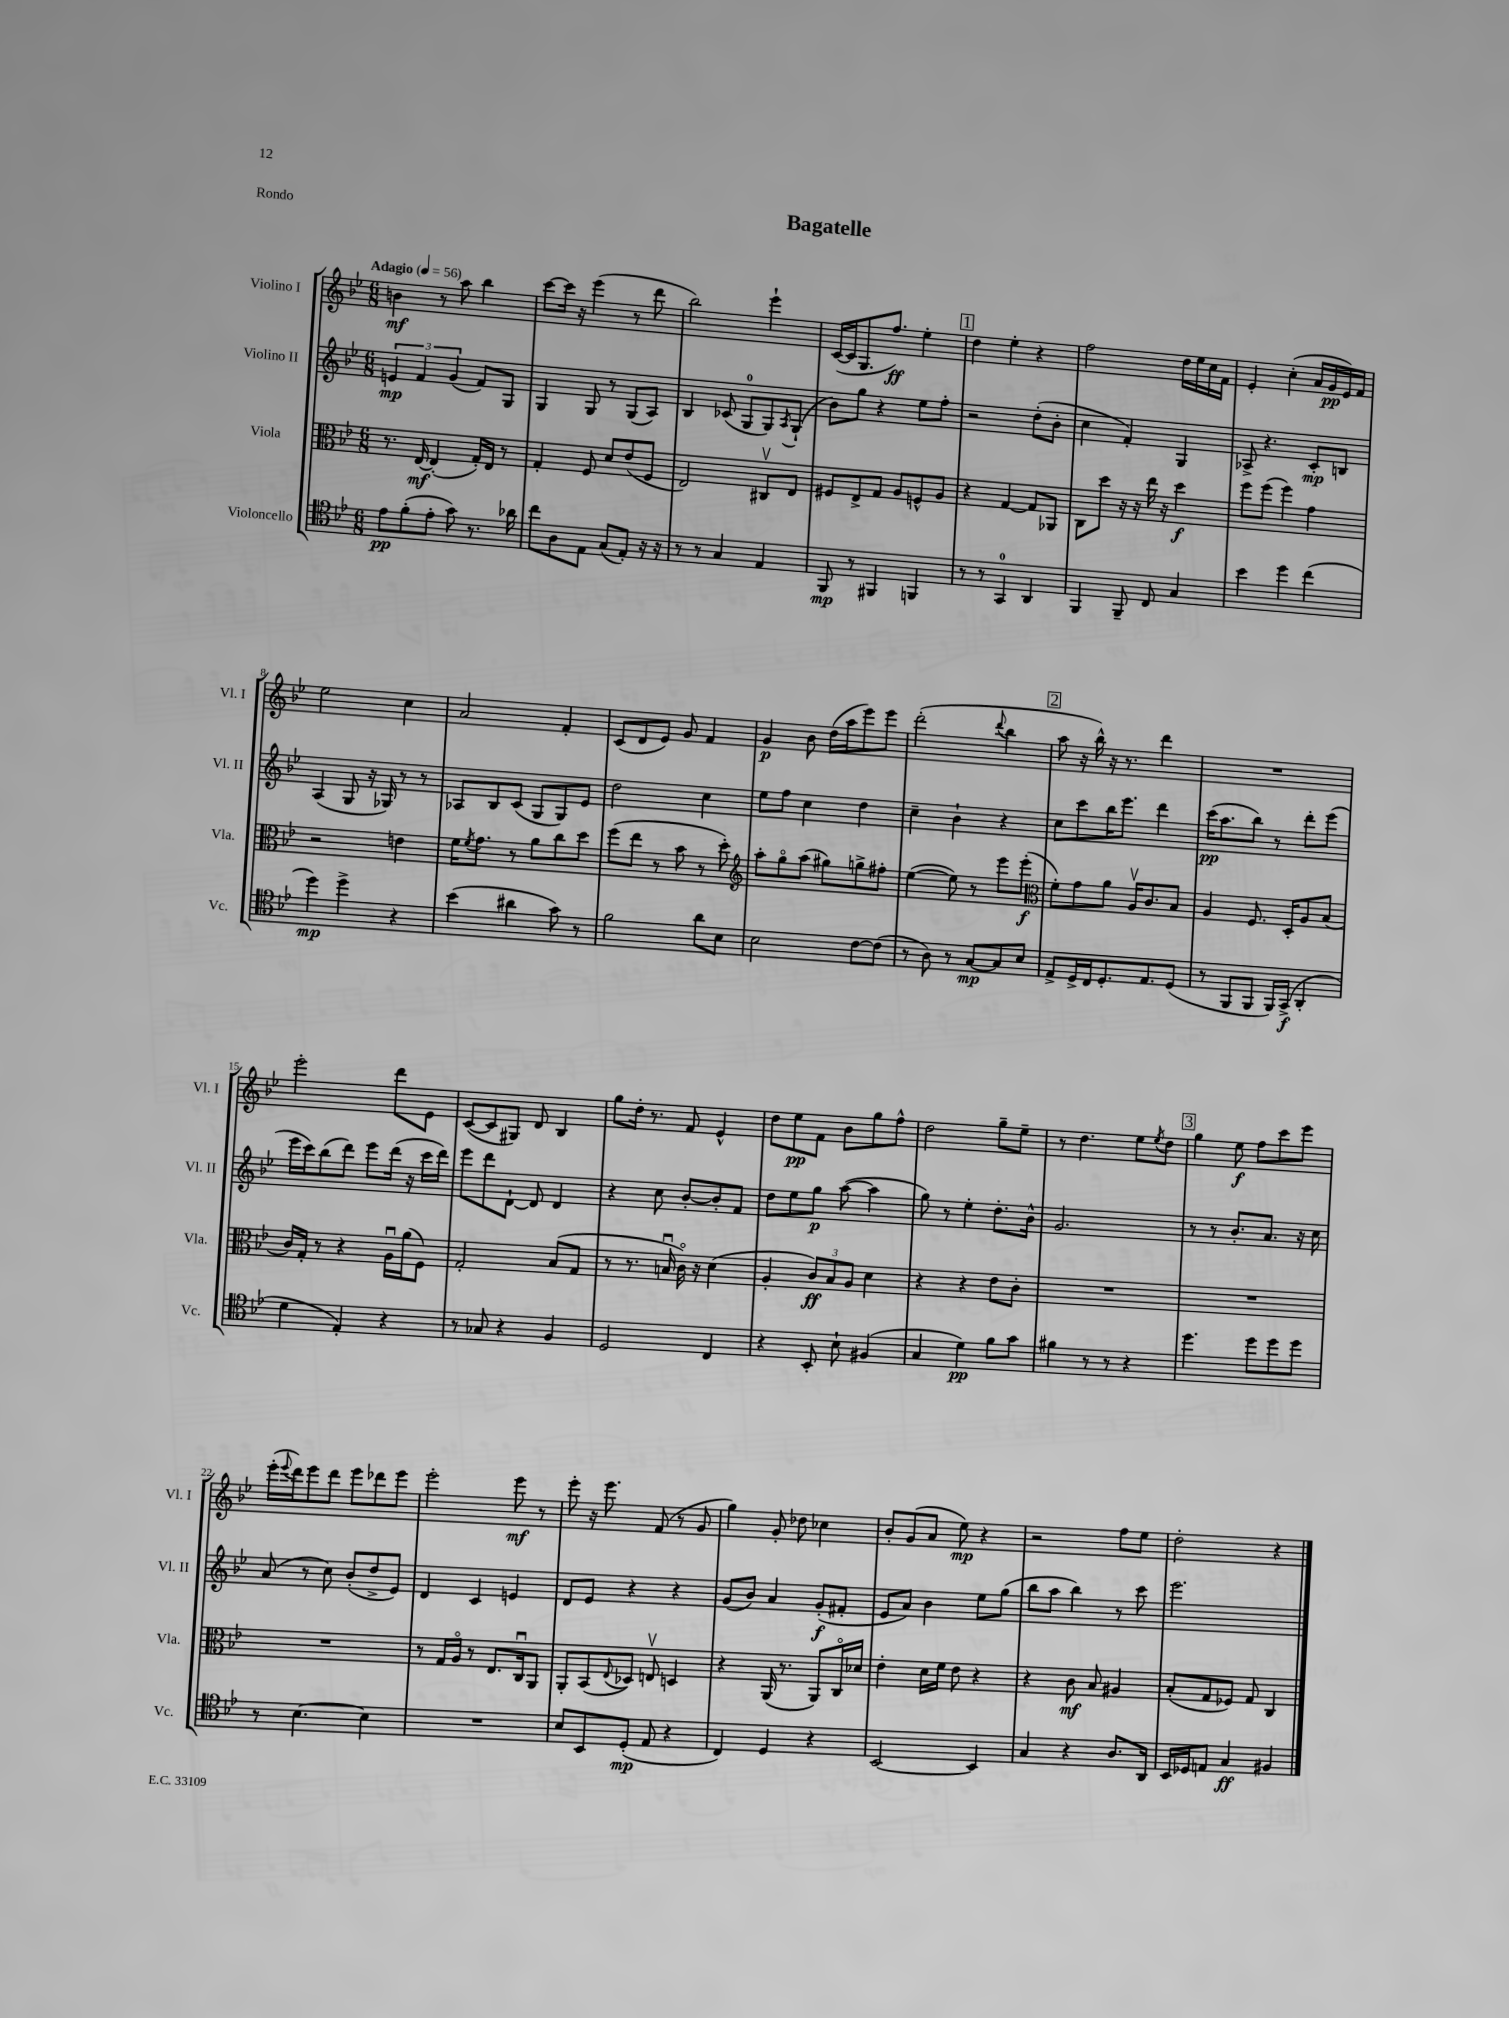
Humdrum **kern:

**kern	**kern	**kern	**kern
*staff4	*staff3	*staff2	*staff1
*clefC4	*clefC3	*clefG2	*clefG2
*k[b-e-]	*k[b-e-]	*k[b-e-]	*k[b-e-]
*M6/8	*M6/8	*M6/8	*M6/8
*MM56	*MM56	*MM56	*MM56
8e-\L	8.r	6e/	4b\
(8f'\	.	.	.
.	.	6f/	.
.	[16E-/	.	.
8e-'\J	(4E-'/]	.	8r
.	.	(6g/	.
8g\)	.	.	8aa\
8.r	16G'/LL)	8f/L)	4bb-\
.	16E-/JJ	.	.
.	8r	8G/J	.
16a-\	.	.	.
=	=	=	=
8cc\L	4G'/	4G/	[8ccc\L
8A\	.	.	16ccc\]Jk
.	.	.	16r
8E-\J	8F/	8G/	(4eee-\
(8G/L	8d/L	8r	.
8E-'/J)	(8e-/	(8G/L	8r
16r	8F/J	8A/J)	8ddd\
16r	.	.	.
=	=	=	=
8r	2E-/)	4B-/	2bb-\)
8r	.	.	.
4G/	.	(8c-/	.
.	.	8G/L	.
4E-/	8C#v/L	8G/)	4eee-`\
.	.	8qA/	.
.	8E-/J	(8G`/J	.
=	=	=	=
8FF/	8F#/L	8b-\L)	([16c/LL
.	.	.	16c/]J
8r	8E-^/	8gg\J	8.G/
4FF#/	8G/J	4r	.
.	.	.	8.ff/J)
.	8A/L	.	.
4FF/	8F^^/	8ee-\L	4ee-'\
.	8A/J	8ff'\J	.
=	=	=	=
8r	4r	2r	4dd\
8r	.	.	.
4GG/	[4G/	.	4ee-'\
4AA/	8G/]L	(8dd'\L	4r
.	8AA-/J	8b-'\J	.
=	=	=	=
4FF/	8C\L	4cc\	2ff\
.	8dd\J	.	.
8FF~/	16r	4f'/)	.
.	16r	.	.
8C/	16ee-\	.	.
.	16r	.	.
4G/	4dd\	4G/	16dd\LL
.	.	.	16ee-\
.	.	.	16cc\
.	.	.	16f\JJ
=	=	=	=
4b-\	8ff\L	8A-^/	4e-'/
.	(8ff\J	4.r	.
4dd\	4ff\)	.	(4cc'\
(4cc\	4g\	8c'/L	16a/LL
.	.	.	16g/
.	.	8B/J	16e-/)
.	.	.	16f/JJ
=	=	=	=
4dd\)	2r	(4A/	2ee-\
4dd^\	.	8G/	.
.	.	16r	.
.	.	16G-/)	.
4r	4e\	8r	4cc\
.	.	8r	.
=	=	=	=
(4b-\	16f\LK	8A-/L	2a/
.	8qf/	.	.
.	8.g\J	.	.
.	.	8B-/	.
4a#\	8r	(8c/J	.
.	8a\L	8G/L	.
8g\)	8cc\	8G/)	4f'/
8r	8dd\J	8e-/J	.
=	=	=	=
2f\	(8ff\L	2dd\	(8c/L
.	8ee-\J	.	8d/
.	8r	.	8e-/J)
.	8b-\	.	8g/
8a\L	8r	4cc\	4f/
8B-\J	8dd'\)	.	.
=	=	=	=
*	*clefG2	*	*
2B-\	8aa'\L	8ee-\L	4g/
.	8ggo\	8ff\J	.
.	(8aa\J	4cc\	8b-\
.	8gg#\L)	.	(16dd\LL
.	.	.	16aa\J
[8c\L	8gg^\	4dd\	8eee-\)
(8c\]J	8ff#'\J	.	8eee-\J
=	=	=	=
8r	([4ee-\	4cc~\	(2ddd'\
8A\)	.	.	.
8r	8ee-\])	4b-`\	.
[8G/L	8r	.	.
.	.	.	8qqddd/
8G/]	8eee-\L	4r	4bb-\
8B-/J	(8eee-'\J	.	.
=	=	=	=
*	*clefC3	*	*
8E-^/L	8f'\L)	8cc\L	8aa\
16D^/L	8g\	8ccc\	16r
16C/J	.	.	16bb-^^\)
8.D'/	8a\J	16bb-\K	16r
.	.	8.eee-\J	8.r
.	16Av/LK	.	.
8.E-/	8.c/	.	.
.	.	4ddd\	4ddd\
(8D/J	8B-/J	.	.
=	=	=	=
8r	4A/	(16ccc\LK	2.r
.	.	8.aa\	.
8FF/L	.	.	.
8FF/J	8.F/	8bb-\J)	.
16FF/LL)	.	8r	.
(16GG^/JJ	16D'/LK	.	.
4AA'/	8A/	8ddd'\L	.
.	(8B-/J	(8eee-\J	.
=	=	=	=
4d\	16c/LL)	16eee-\LL	2eee-'\
.	16G'/JJ	16ccc\J)	.
.	8r	(8bb-\	.
4E-'/)	4r	8ddd\J)	.
.	.	8eee-\L	.
4r	16Au\LL	(16ddd\Jk	8ddd\L
.	(16a\J	16r	.
.	8F\J)	16ccc\LL	8e-\J
.	.	16ddd\JJ)	.
=	=	=	=
8r	2G'/	8eee-\L	([8c/L
8G-/	.	8ddd\	8c/]
4r	.	[8d`\J	8G#/J)
.	.	8d/]	8d/
4F/	(8B-/L	4d/	4B-/
.	8G/J	.	.
=	=	=	=
2D/	8r	4r	8gg\L
.	8.r	.	16dd'\Jk
.	.	.	8.r
.	.	8cc\	.
.	16Bu/	.	.
.	16co\)	[8b-'/L	8f/
.	16r	.	.
4C/	(4d\	8b-'/]	4e-^^/
.	.	8f/J	.
=	=	=	=
4r	4A'/	8dd\L	8dd\L
.	.	8ee-\	8ee-\
8BB-'/	12c/L)	8gg\J	8f\J
.	12B-/	.	.
8B-`\	.	([8aa\	8b-\L
.	12A/J	.	.
(4F#/	4d\	4aa\]	8gg\
.	.	.	8ff^^\J
=	=	=	=
4G/	4r	8gg\)	2dd\
.	.	8r	.
4d\)	4r	4ee-'\	.
8f\L	8e-\L	8.dd'\L	8gg~\L
8g\J	8c'\J	.	8ee-~\J
.	.	16b-^^\Jk	.
=	=	=	=
4f#\	2.r	2.g/	8r
.	.	.	4.dd\
8r	.	.	.
8r	.	.	.
4r	.	.	8ee-\L
.	.	.	8qee-/
.	.	.	8dd\J
=	=	=	=
4.dd\	2.r	8r	4gg\
.	.	8r	.
.	.	8.b-'/L	8ee-\
8dd\L	.	.	8ff\L
.	.	8.a/J	.
8dd\	.	.	8ccc\
8dd\J	.	16r	8eee-\J
.	.	16cc\	.
=	=	=	=
8r	2.r	(8a/	(16eee-'\LL
.	.	.	8qqeee-/
.	.	.	16ddd\J)
[4.B-\	.	8r	8eee-\
.	.	8cc\)	8ddd\J
.	.	(8b-'/L	8eee-\L
4B-\]	.	8dd^/	8ddd-\
.	.	8e-/J)	8eee-\J
=	=	=	=
2.r	8r	4d/	2eee-'\
.	16G/LL	.	.
.	16Ao/JJ	.	.
.	8r	4c/	.
.	8.E-/L	.	.
.	.	4e/	8eee-\
.	16Cu/k	.	.
.	8AA/J	.	8r
=	=	=	=
8B-/L	8AA'/L	8d/L	8eee-'\
8BB-/	(8BB-/	8e-/J	16r
.	.	.	8.eee-\
.	8qqE-/	.	.
(8D'/J	8D-/J)	4r	.
8E-/	8Ev/	.	(8f/
4r	4D/	4r	8r
.	.	.	8g/
=	=	=	=
4C/)	4r	(8g/L	4gg\)
.	.	8b-/J)	.
4D/	(16AA/	4a/	8g'/
.	8.r	.	.
.	.	.	8dd-\
4r	8AA/L)	(8g'/L	4cc-\
.	16Co/L	8f#'/J	.
.	16d-/JJ	.	.
=	=	=	=
[2BB-/	4e-'\	8e-/L	8b-'/L
.	.	8a/J)	(8g/
.	16d\LL	4b-\	8a/J
.	16f\JJ	.	.
.	8e-\	.	8ee-\)
4BB-/]	4r	8ee-\L	4r
.	.	(8gg\J	.
=	=	=	=
4G/	4r	8bb-\L	2r
.	.	8aa\J	.
4r	8c\	4bb-\)	.
.	8B-/	.	.
8.A/L	4A#/	8r	8ff\L
.	.	8ccc\	8ee-\J
16AA/Jk	.	.	.
=	=	=	=
16BB-/LL	(8B-'/L	2.eee-\	2dd'\
16D-/J	.	.	.
8E/J	8G/	.	.
4G/	8F-/J)	.	.
.	8G/	.	.
4F#/	4C/	.	4r
==	==	==	==
*-	*-	*-	*-
